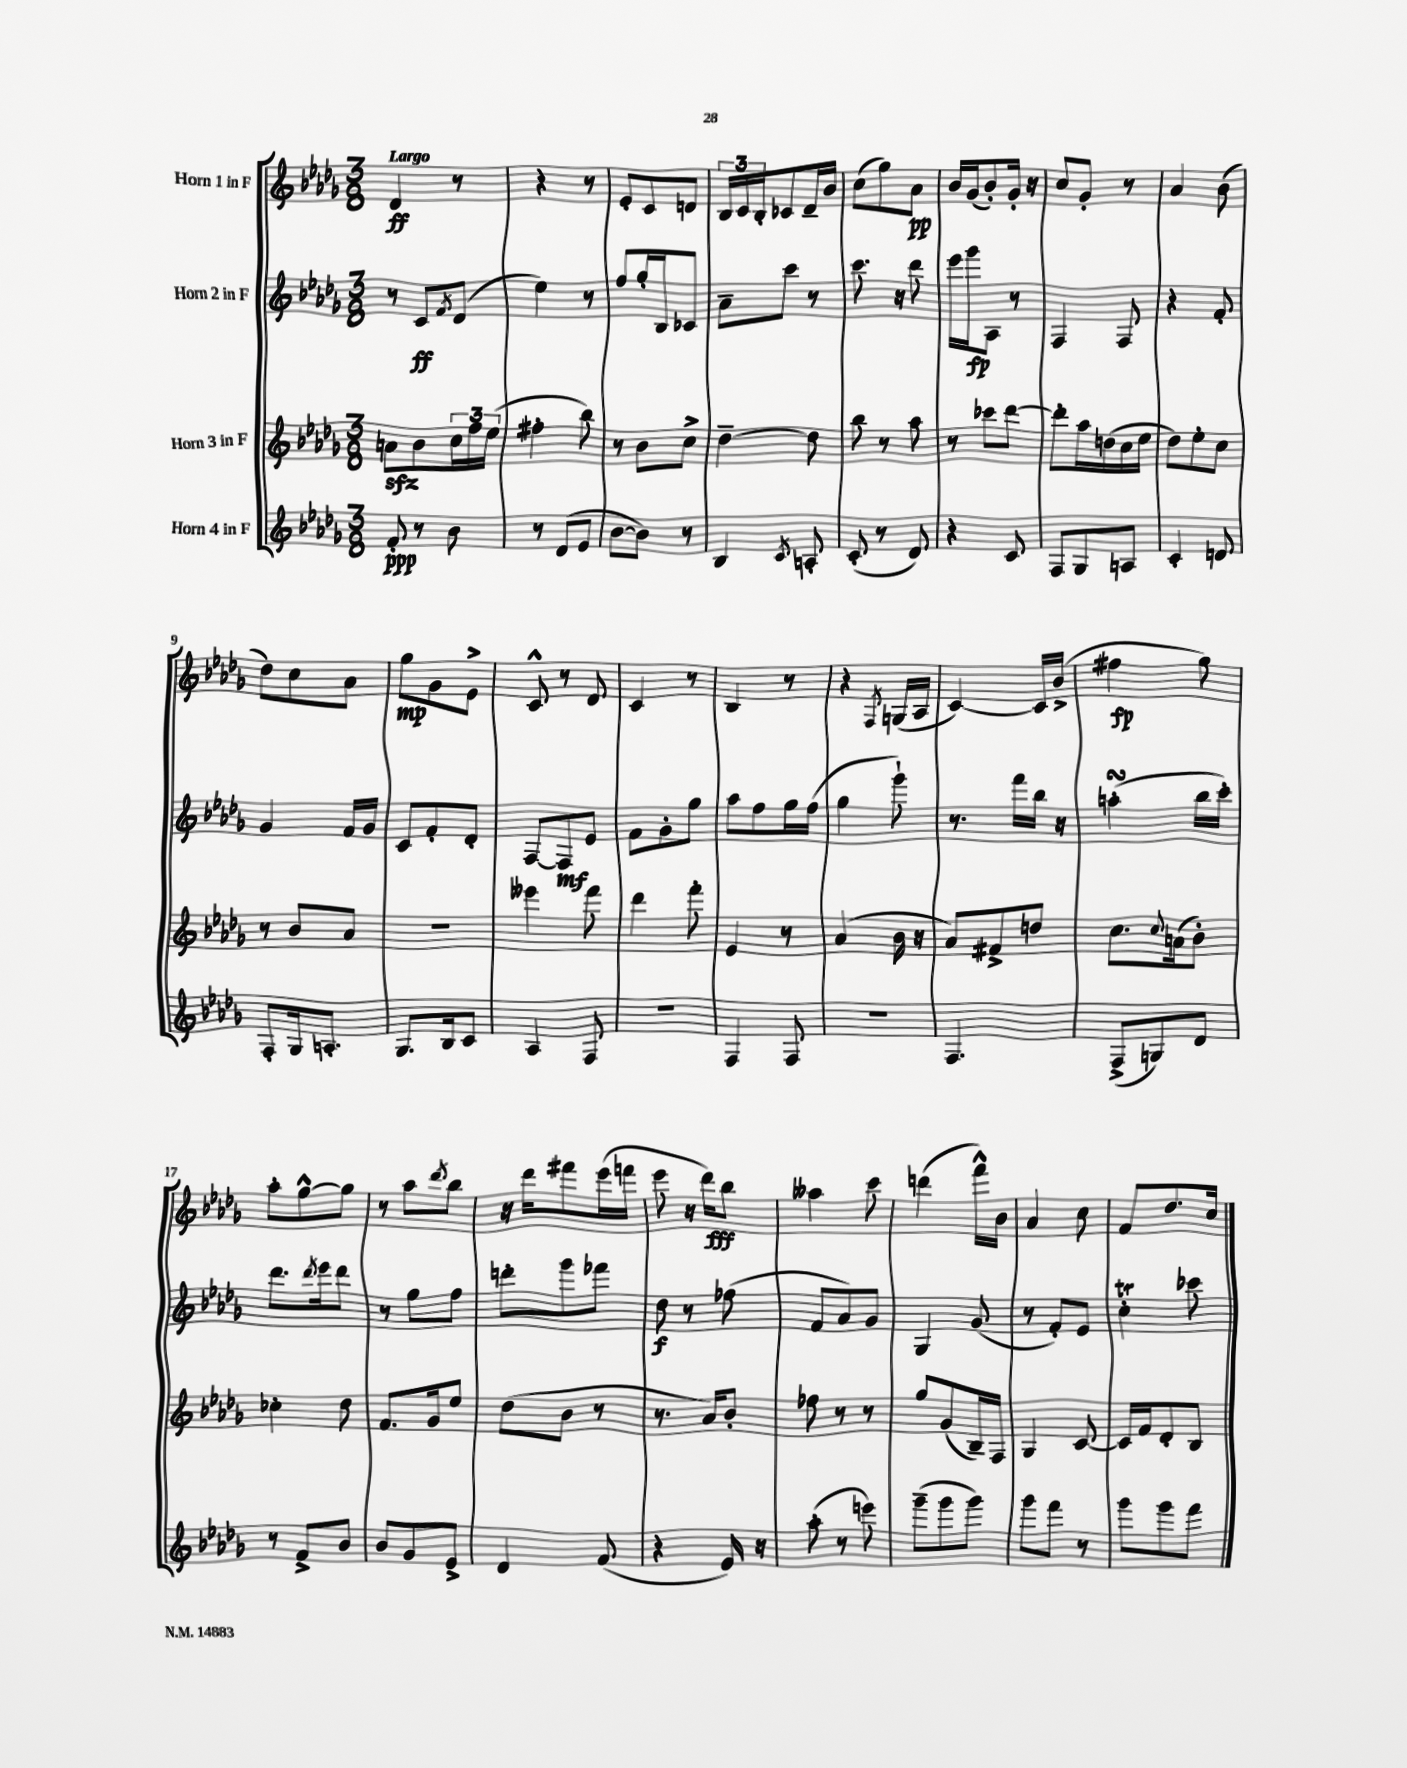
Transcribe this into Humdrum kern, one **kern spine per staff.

**kern	**kern	**kern	**kern
*staff4	*staff3	*staff2	*staff1
*clefG2	*clefG2	*clefG2	*clefG2
*k[b-e-a-d-g-]	*k[b-e-a-d-g-]	*k[b-e-a-d-g-]	*k[b-e-a-d-g-]
*M3/8	*M3/8	*M3/8	*M3/8
8f'/	8a\L	8r	4d-/
8r	8b-\	8c/L	.
.	.	8qf/	.
8b-\	24cc\L	(8d-/J	8r
.	24ff\	.	.
.	(24ee-\JJ	.	.
=	=	=	=
8r	4ff#'\	4ee-\)	4r
(8d-/L	.	.	.
8e-/J	8bb-\)	8r	8r
=	=	=	=
[8b-\L	8r	8ff/L	8e-'/L
8b-\]J)	8b-\L	16gg-'/L	8c/
.	.	16B-/J	.
8r	8cc^\J	8c-/J	8d/J
=	=	=	=
4B-/	[4dd-~\	8a-~\L	24B-/LL
.	.	.	24c/
.	.	.	24B-'/J
.	.	8ccc\J	8c-/
8qc/	.	.	.
8A'/	8dd-\]	8r	16d-~/L
.	.	.	16b-/JJ
=	=	=	=
(8c'/	8bb-\	8.ccc\	(8cc\L
8r	8r	.	8gg-\)
.	.	16r	.
8d-/)	8aa-\	8ddd-\	8a-\J
=	=	=	=
4r	8r	16eee-\LL	16b-/LL
.	.	16ggg-\J	(16g-/J
.	8ccc-\L	8A-\J	8b-'/)
8c/	[8ddd-\J	8r	16g-'/Jk
.	.	.	16r
=	=	=	=
8F/L	8ddd-'\]L	4F/	8cc/L
8G-/	16aa-\L	.	8g-'/J
.	(16dd\	.	.
8A/J	16cc\	8F/	8r
.	16ee-\JJ	.	.
=	=	=	=
4c'/	8dd-\L)	4r	4a-/
.	8ee-'\	.	.
8d/	8cc\J	8f'/	(8b-\
=	=	=	=
8F'/L	8r	4g-/	8dd-\L)
16G-/k	8b-/L	.	8cc\
8.A'/J	.	.	.
.	8a-/J	16f/LL	8a-\J
.	.	16g-/JJ	.
=	=	=	=
8.G-/L	4.r	8c/L	8gg-\L
.	.	8f'/	8g-\
16B-/k	.	.	.
8c/J	.	8d-'/J	8e-^\J
=	=	=	=
4A-/	4eee--\	[8F/L	8c^^/
.	.	8F/]	8r
8F/	8fff\	8e-/J	8d-/
=	=	=	=
4.r	4ddd-\	8f\L	4c/
.	.	8g-'\	.
.	8fff'\	8gg-\J	8r
=	=	=	=
4F/	4e-/	8aa-\L	4B-/
.	.	8ff\	.
8F/	8r	16gg-\L	8r
.	.	(16ff\JJ	.
=	=	=	=
4.r	(4a-/	4gg-\	4r
.	.	.	8qF/
.	16b-\	8ggg-`\)	(16G/LL
.	16r	.	16A-/JJ
=	=	=	=
4.F/	8a-/L)	8.r	[4c/)
.	8f#^/	.	.
.	.	16fff\LL	.
.	8dd/J	16bb-\JJ	16c/]LL
.	.	16r	(16b-^/JJ
=	=	=	=
(8F^/L	8.cc\L	(4aa'\	4ff#\
8G/)	.	.	.
.	8qqcc/	.	.
.	(16a\k	.	.
8d-/J	8b-'\J)	16bb-\LL	8gg-\)
.	.	16ccc'\JJ)	.
=	=	=	=
8r	4cc-'\	8.ddd-\L	8aa-'\L
8f^/L	.	.	[8gg-^^\
.	.	8qddd-/	.
.	.	16eee-\k	.
8b-/J	8dd-\	8ddd-\J	8gg-\]J
=	=	=	=
8b-/L	8.f/L	8r	8r
8g-/	.	8gg-\L	8aa-\L
.	16g-/k	.	.
.	.	.	8qddd-/
8e-^/J	8ee-/J	8ff\J	8bb-\J
=	=	=	=
4d-/	(8dd-\L	8ddd'\L	16r
.	.	.	16ddd-\LK
.	8b-\J	8ggg-\	8fff#\
(8f/	8r	8fff-\J	(16eee-\L
.	.	.	16fff\JJ
=	=	=	=
4r	8.r	8dd-\	8eee-\
.	.	8r	16r
.	16a-/LK)	.	16ddd-\LK)
16e-/)	8b-'/J	(8ff-\	8bb-\J
16r	.	.	.
=	=	=	=
(8aa-'\	8ff-\	8f/L	4aa--\
8r	8r	8a-/)	.
8eee\)	8r	8g-/J	8ccc\
=	=	=	=
(8ggg-~\L	8gg-/L	4G-/	(4ddd\
8ggg-\	(8g-/	.	.
8ggg-\J)	16B-~/L)	(8g-/	16fff^^\LL)
.	16F/JJ	.	16b-\JJ
=	=	=	=
8ggg-\L	4G-/	8r	4a-/
8fff\J	.	8f'/L)	.
8r	[8c/	8e-/J	8cc\
=	=	=	=
8ggg-\L	16c/]LL	4cc'\	8f/L
.	16f/J	.	.
8ggg-\	8d-'/	.	8.dd-/
8fff\J	8B-/J	8ccc-\	.
.	.	.	16cc/Jk
==	==	==	==
*-	*-	*-	*-
